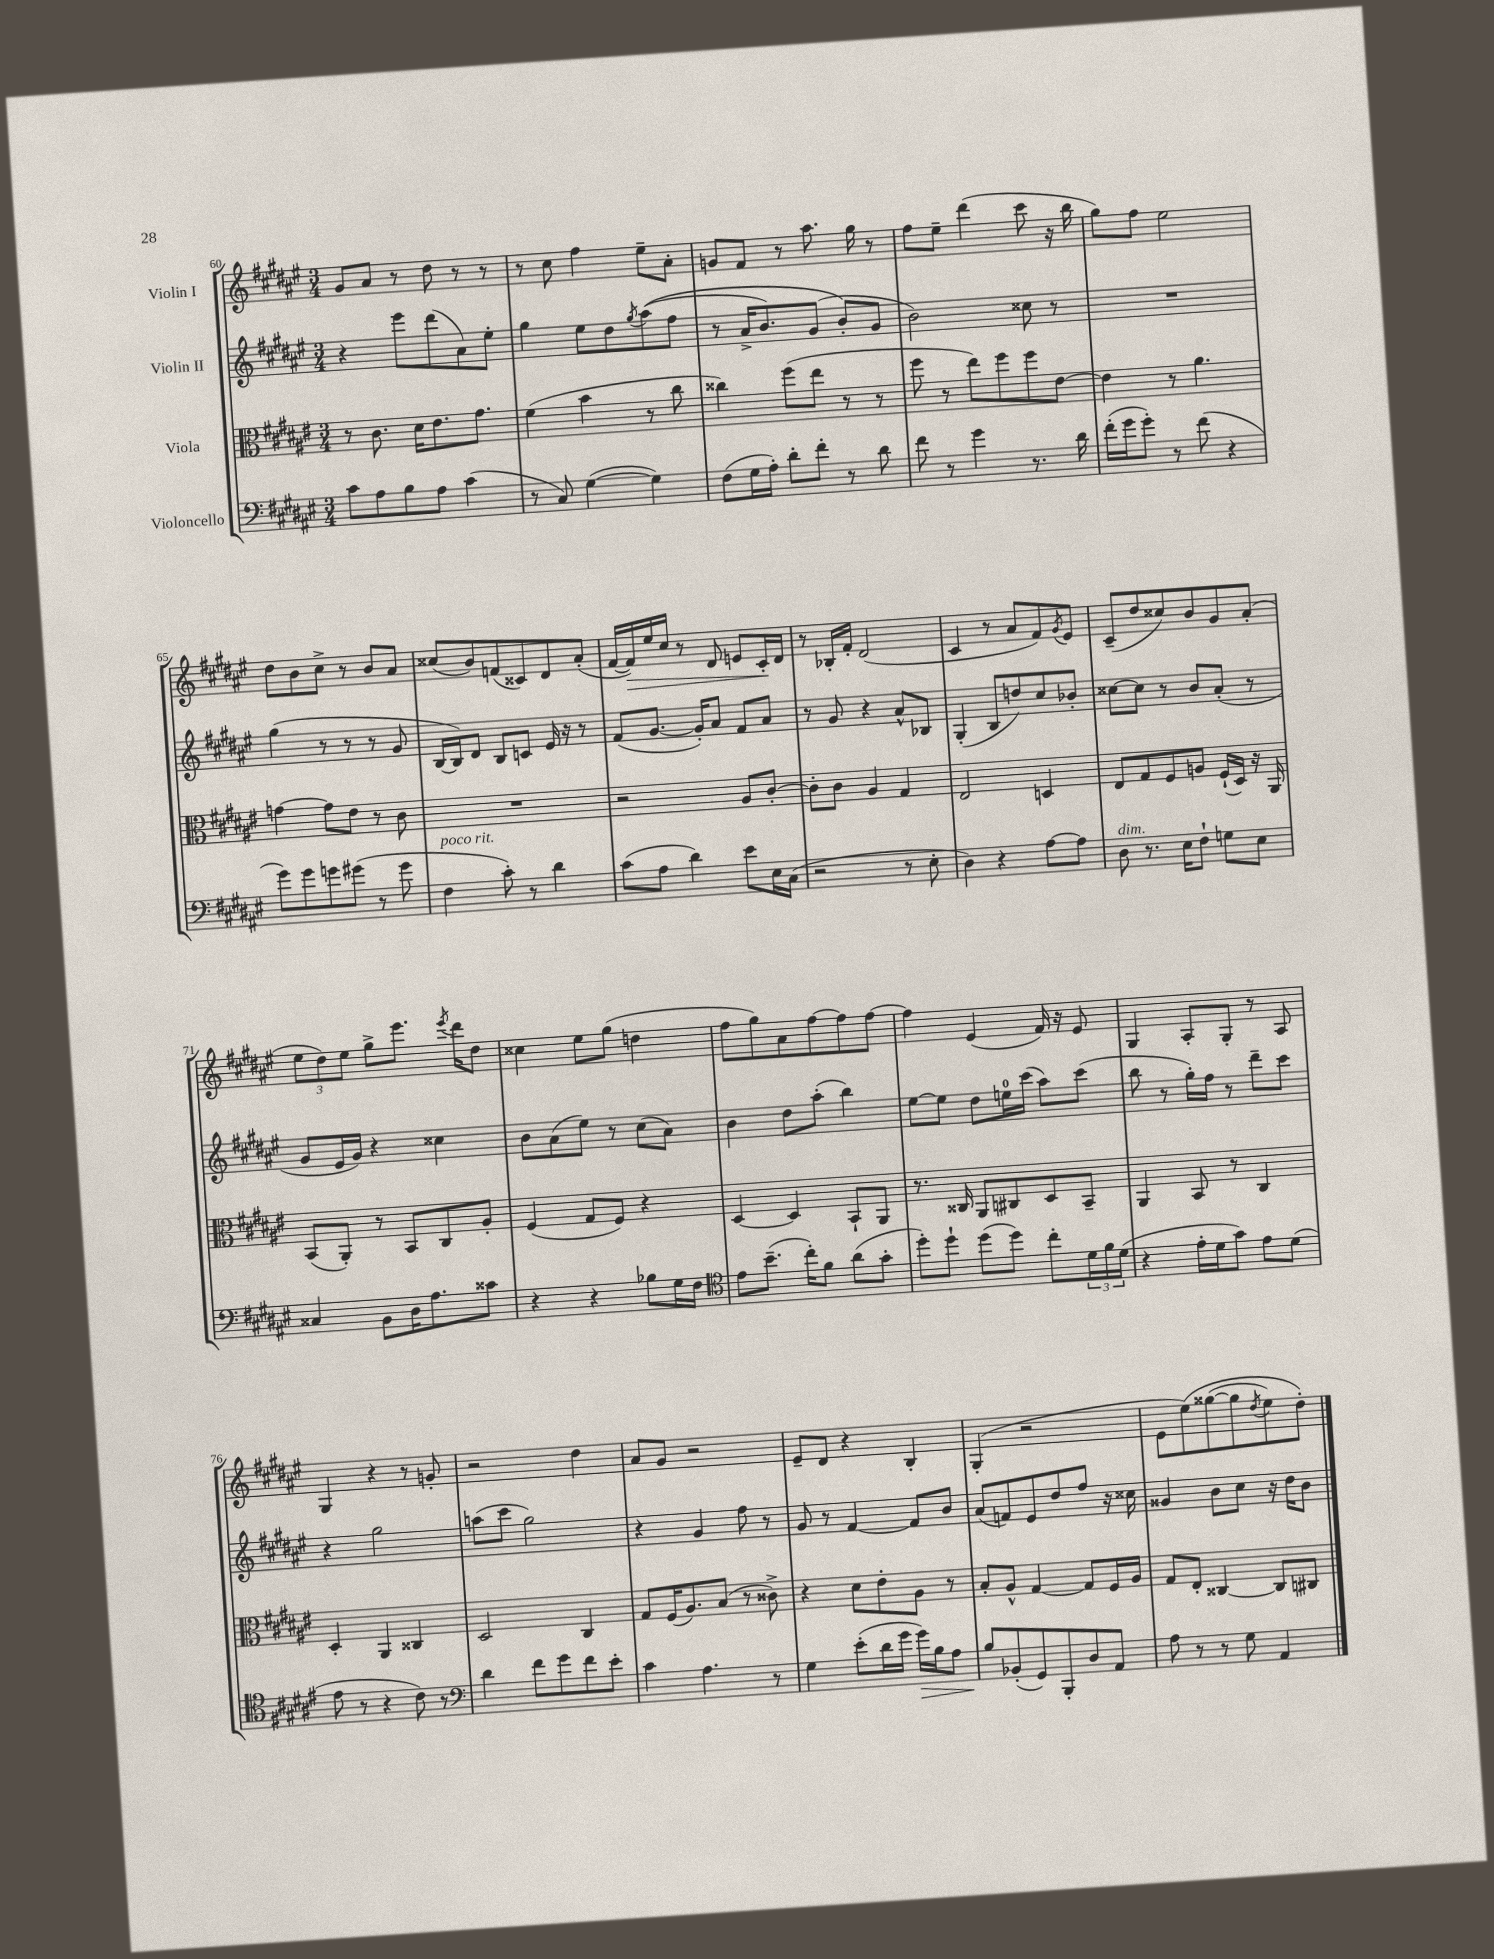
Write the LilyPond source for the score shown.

<<
\new StaffGroup <<
\new Staff = "s0" \with { instrumentName = "Violin I" } {
    \clef treble \key fis \major \numericTimeSignature \time 3/4
    gis'8 ais'8 r8 dis''8 r8 r8 |
    r8 cis''8 fis''4 eis''8-- ais'8-. |
    g'8 fis'8 r8 ais''8. gis''16 r8 |
    fis''8 eis''8-- dis'''4( cis'''8 r16 b''16 |
    gis''8) fis''8 eis''2 |
    dis''8 b'8 cis''8-> r8 b'8 ais'8 |
    cisis''8( b'8) f'8( cisis'8) dis'8 ais'8-.( |
    fis'16~ fis'16\>) eis''16 cis''16 r8 dis'8 e'8 cis'16-.\! dis'16 |
    r8 bes16-. fis'16-. dis'2( |
    cis'4 r8 ais'8 fis'8) \acciaccatura { gis'8 } eis'8 |
    cis'8--( dis''8 cisis''8) b'8 gis'8 ais'8-.( |
    \tuplet 3/2 { eis''8 dis''8) eis''8 } gis''8-> eis'''8. \acciaccatura { eis'''8 } dis'''16 dis''8 |
    cisis''4 eis''8 gis''8( d''4 |
    fis''8 gis''8) ais'8 fis''8~ fis''8 fis''8~ |
    fis''4 eis'4( fis'16) r16 eis'8 |
    gis4 ais8-. gis8-. r8 ais8 |
    gis4 r4 r8 g'8-. |
    r2 dis''4 |
    ais'8 gis'8 r2 |
    eis'8-- dis'8 r4 b4-. |
    gis4-.( r2 |
    eis'8 eis''8)\( gisis''8~( gisis''8 \acciaccatura { dis''8 } eis''8) dis''8-.\) \bar "|." |
}
\new Staff = "s1" \with { instrumentName = "Violin II" } {
    \clef treble \key fis \major \numericTimeSignature \time 3/4
    r4 eis'''8 dis'''8( ais'8) eis''8-. |
    gis''4 eis''8 dis''8 \acciaccatura { gis''8 } ais''8(\( fis''8 |
    r8 ais'16-> b'8.) gis'8( b'8-.\) gis'8 |
    b'2) cisis''8 r8 |
    R2. |
    gis''4( r8 r8 r8 gis'8 |
    b16~ b16) dis'8 b8 c'8 eis'16 r16 r8 |
    fis'8( gis'8.~ gis'16-.) ais'8 fis'8 ais'8 |
    r8 gis'8 r4 ais'8-^ bes8 |
    gis4-.( b8 d''8) cis''8 bes'8-. |
    cisis''8~ cisis''8 r8 b'8 ais'8-.( r8 |
    gis'8 eis'16 gis'16) r4 cisis''4 |
    b'8 ais'8( eis''8) r8 cis''8( ais'8) |
    b'4 dis''8 ais''8-.( b''4) |
    eis''8~ eis''8 dis''8 e''16-0 cis'''16( ais''8) cis'''8( |
    b''8 r8 gis''16-.) fis''16 r8 dis'''8-- cis'''8 |
    r4 gis''2 |
    a''8( cis'''8 gis''2) |
    r4 gis'4 fis''8 r8 |
    gis'8 r8 fis'4~ fis'8 b'8 |
    ais'8( f'8) eis'8 dis''8 fis''8 r16 cisis''16 |
    gisis'4 b'8 cis''8 r16 dis''16 b'8 \bar "|." |
}
\new Staff = "s2" \with { instrumentName = "Viola" } {
    \clef alto \key fis \major \numericTimeSignature \time 3/4
    r8 cis'8. dis'16 eis'8. gis'8. |
    fis'4( b'4 r8 cis''8 |
    cisis''4) fis''8( eis''8 r8 r8 |
    fis''8 r8 eis''8) fis''8 fis''8 eis'8~ |
    eis'4 r8 ais'4. |
    g'4~ g'8 eis'8 r8 cis'8 |
    R2. |
    r2 ais8 cis'8~-. |
    cis'8-. cis'8 ais4 gis4 |
    eis2 d4 |
    eis8 gis8 fis8 a8 fis16-!( dis16) r16 ais,16 |
    b,8( ais,8-.) r8 b,8 cis8 ais8-. |
    fis4( gis8 fis8) r4 |
    dis4~ dis4 b,8-! ais,8 |
    r8. cisis16 ais,8 cis8 dis8 b,8-- |
    ais,4 b,8 r8 cis4 |
    dis4-. ais,4 cisis4 |
    dis2 cis4 |
    gis8 fis16( ais8.) b8( r8 cisis'8->) |
    r4 dis'8 eis'8-. ais8 r8 |
    b8-. ais8-^ gis4~ gis8 fis16 ais16 |
    gis8 eis8-. cisis4~ cisis8 cis8 \bar "|." |
}
\new Staff = "s3" \with { instrumentName = "Violoncello" } {
    \clef bass \key fis \major \numericTimeSignature \time 3/4
    cis'8 ais8 b8 ais8 cis'4( |
    r8 cis8) gis4~( gis4) |
    fis8( gis16 ais16-.) dis'8-. fis'8-. r8 dis'8 |
    fis'8 r8 gis'4 r8. dis'16 |
    fis'16-.( gis'16 gis'8-.) r8 fis'8( r4 |
    gis'8) gis'8 g'8 gis'8( r8 gis'8 |
    fis4^\markup { \italic "poco rit." } cis'8-.) r8 dis'4 |
    cis'8( ais8 dis'4) eis'8 eis16 cis16( |
    r2 r8 eis8-. |
    dis4) r4 ais8~ ais8 |
    dis8^\markup { \italic "dim." } r8. eis16 fis8-! g8 eis8 |
    cisis4 b,8 dis16 ais8. cisis'8 |
    r4 r4 bes8 gis16 fis16 |
    \clef tenor eis'8 b'8.--( cis''16-.) fis'8 ais'8( gis'8-. |
    dis''8-.) dis''8-! dis''8( dis''8) cis''8-. \tuplet 3/2 { dis'16 fis'16 dis'16( } |
    r4 eis'16-. dis'16 gis'8) eis'8 dis'8( |
    eis'8 r8 r4 cis'8) r8 |
    \clef bass dis'4 fis'8 gis'8 fis'8 eis'8-. |
    cis'4 ais4. r8 |
    gis4 eis'8-.( dis'16 gis'16 gis'16\>) b16 ais8 |
    b8\! bes,8-.( gis,8) b,,8-. dis8 ais,8 |
    ais8 r8 r8 gis8 ais,4 \bar "|." |
}
>>
>>
\layout { \context { \Score currentBarNumber = #60 } }
